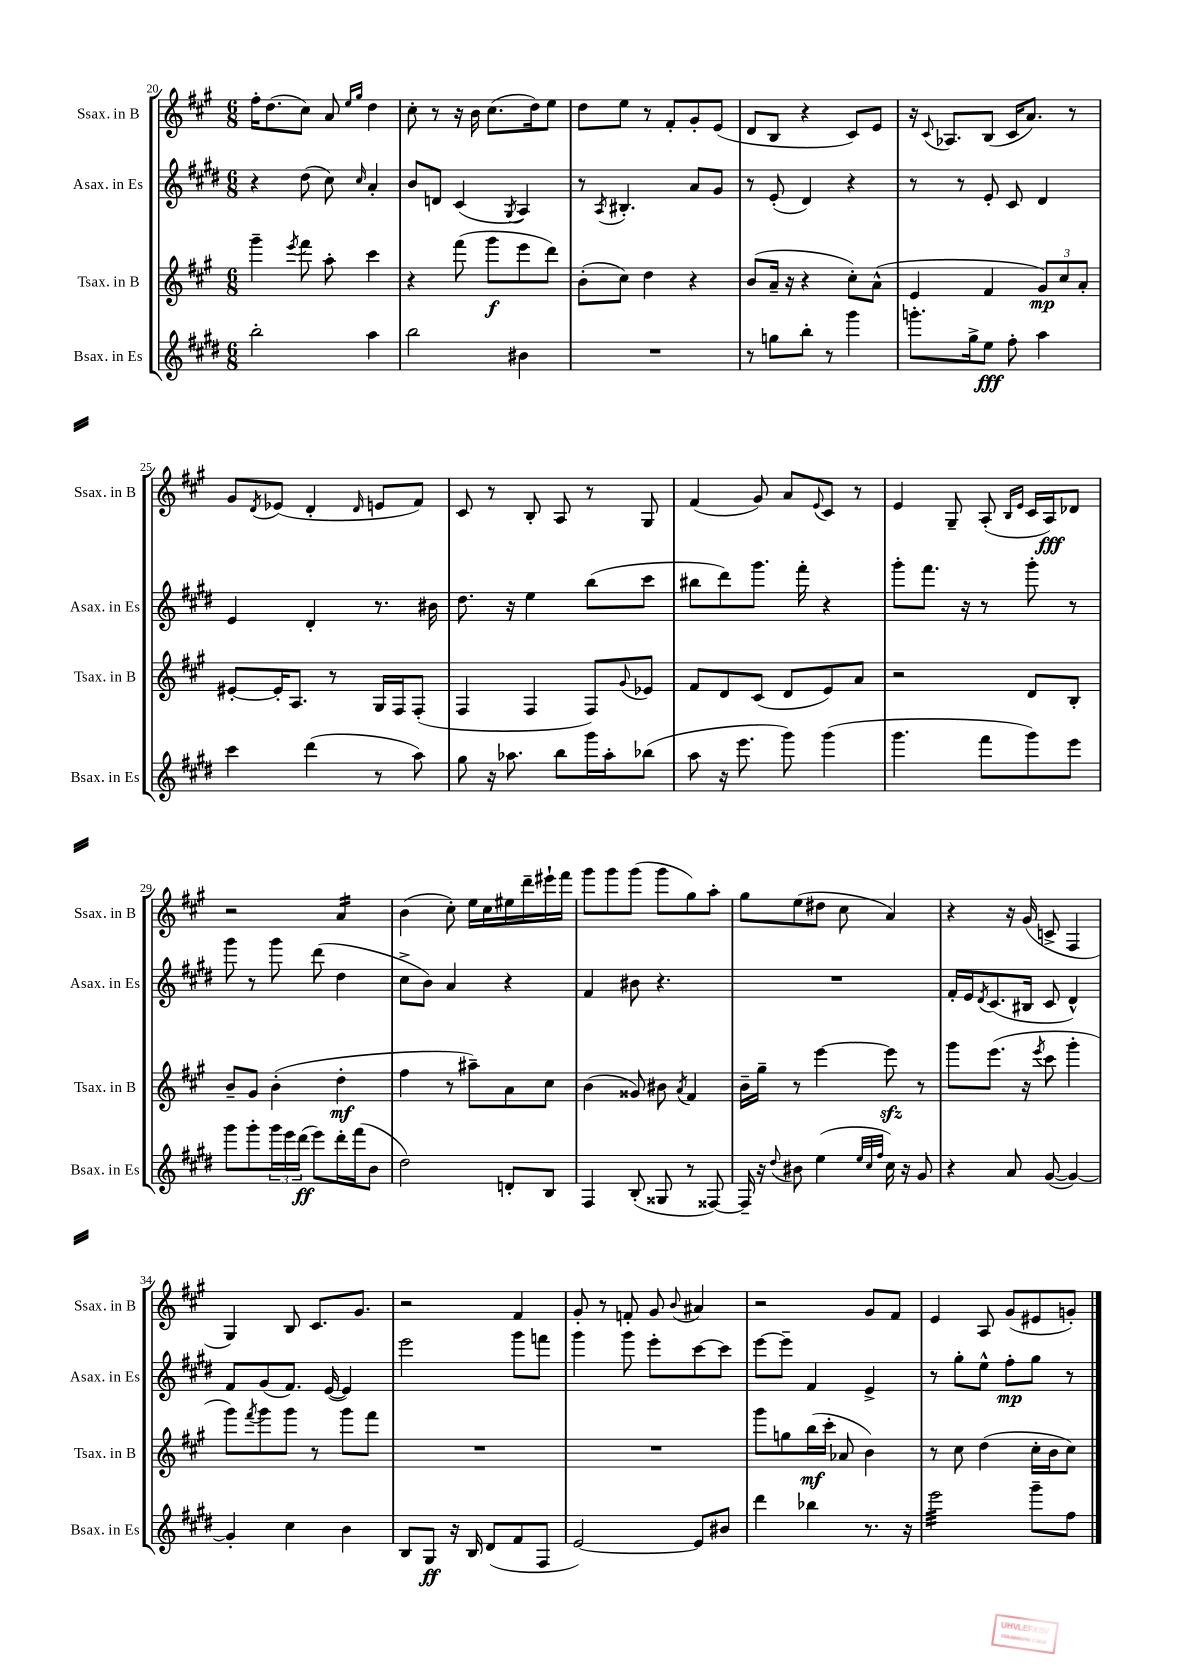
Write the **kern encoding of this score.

**kern	**dynam	**kern	**dynam	**kern	**dynam	**kern	**dynam
*part4	*part4	*part3	*part3	*part2	*part2	*part1	*part1
*staff4	*staff4	*staff3	*staff3	*staff2	*staff2	*staff1	*staff1
*I"Bsax. in Es	*	*I"Tsax. in B	*	*I"Asax. in Es	*	*I"Ssax. in B	*
*I'Bsax. in Es	*	*I'Tsax. in B	*	*I'Asax. in Es	*	*I'Ssax. in B	*
*clefG2	*	*clefG2	*	*clefG2	*	*clefG2	*
*k[f#c#g#d#]	*	*k[f#c#g#]	*	*k[f#c#g#d#]	*	*k[f#c#g#]	*
*M6/8	*	*M6/8	*	*M6/8	*	*M6/8	*
=20	=20	=20	=20	=20	=20	=20	=20
2bb'\	.	4ggg#~\	.	4r	.	16ff#'\KL	.
.	.	.	.	.	.	(8.dd\	.
.	.	8qeee/	.	.	.	.	.
.	.	8fff#\	.	(8dd#\	.	8cc#\J)	.
.	.	8aa'\	.	8cc#\)	.	8a/	.
.	.	.	.	.	.	16qqee/LL	.
.	.	.	.	16qqcc#/	.	16qqgg#/JJ	.
4aa\	.	4ccc#\	.	4a'/	.	4dd\	.
=21	=21	=21	=21	=21	=21	=21	=21
2bb\	.	4r	.	8b/L	.	8cc#'\	.
.	.	.	.	8dn/J	.	8r	.
.	.	(8fff#\	.	(4c#/	.	16r	.
.	.	.	.	.	.	16b\	.
.	.	8ggg#\L	f	.	.	(8.cc#\L	.
.	.	.	.	8qG#/	.	.	.
4b#X\	.	8eee\	.	4A/)	.	.	.
.	.	.	.	.	.	16dd\k)	.
.	.	8ddd\J)	.	.	.	8ee\J	.
=22	=22	=22	=22	=22	=22	=22	=22
2.r	.	(8b'\L	.	8r	.	8dd\L	.
.	.	.	.	8qA/	.	.	.
.	.	8cc#\J)	.	4.B#X'/	.	8ee\J	.
.	.	4dd\	.	.	.	8r	.
.	.	.	.	.	.	8f#'/L	.
.	.	4r	.	8a/L	.	8g#'/	.
.	.	.	.	8g#/J	.	(8e/J	.
=23	=23	=23	=23	=23	=23	=23	=23
8r	.	(8b/L	.	8r	.	8d/L	.
8ggn\L	.	16a~/Jk	.	(8e'/	.	8B/J	.
.	.	16r	.	.	.	.	.
8bb'\J	.	4r	.	4d#/)	.	4r	.
8r	.	.	.	.	.	.	.
4ggg#\	.	8cc#'\L)	.	4r	.	8c#/L)	.
.	.	(8a^^\J	.	.	.	8e/J	.
=24	=24	=24	=24	=24	=24	=24	=24
8.gggn'\L	.	4e/	.	8r	.	16r	.
.	.	.	.	.	.	8qqc#/	.
.	.	.	.	.	.	8.A-X/L	.
.	.	.	.	8r	.	.	.
16gg#^\k	.	.	.	.	.	.	.
8ee\J	fff	4f#/	.	8e'/	.	(8B/J	.
8ff#'\	.	.	.	8c#/	.	16c#/KL	.
.	.	.	.	.	.	8.a/J)	.
4aa\	.	12g#/L)	mp	4d#/	.	.	.
.	.	12cc#/	.	.	.	.	.
.	.	.	.	.	.	8r	.
.	.	12a'/J	.	.	.	.	.
!!LO:LB:g=z
=25	=25	=25	=25	=25	=25	=25	=25
4ccc#\	.	[8e#X'/L	.	4e/	.	8g#/L	.
.	.	.	.	.	.	8qd/	.
.	.	16e#'/K]	.	.	.	(8e-X/J	.
.	.	8.A/J	.	.	.	.	.
(4ddd#\	.	.	.	4d#'/	.	4d'/	.
.	.	8r	.	.	.	.	.
.	.	.	.	.	.	16qqd/	.
8r	.	16G#/LL	.	8.r	.	8en/L	.
.	.	16F#/J	.	.	.	.	.
8aa\)	.	(8F#'/J	.	.	.	8f#/J)	.
.	.	.	.	16b#X\	.	.	.
=26	=26	=26	=26	=26	=26	=26	=26
8gg#\	.	4F#/	.	8.dd#\	.	8c#/	.
16r	.	.	.	.	.	8r	.
8.aa-X\	.	.	.	16r	.	.	.
.	.	4F#/	.	4ee\	.	8B'/	.
8bb\L	.	.	.	.	.	8A/	.
16ggg#\L	.	8F#/L)	.	(8bb\L	.	8r	.
16aa-'\J	.	.	.	.	.	.	.
.	.	8qqg#/	.	.	.	.	.
(8bb-X\J	.	8e-X/J	.	8ccc#\J	.	8G#/	.
=27	=27	=27	=27	=27	=27	=27	=27
8aa\	.	8f#/L	.	8bb#X\L	.	(4f#/	.
16r	.	8d/	.	8ddd#\)	.	.	.
8.eee\	.	.	.	.	.	.	.
.	.	(8c#/J	.	8.ggg#\J	.	8g#/)	.
8ggg#\)	.	8d/L	.	.	.	8a/L	.
.	.	.	.	16fff#'\	.	.	.
.	.	.	.	.	.	8qqe/	.
(4ggg#\	.	8e/)	.	4r	.	8c#/J	.
.	.	8a/J	.	.	.	8r	.
=28	=28	=28	=28	=28	=28	=28	=28
4.ggg#\	.	2r	.	8ggg#'\L	.	4e/	.
.	.	.	.	8.fff#\J	.	.	.
.	.	.	.	.	.	8G#~/	.
.	.	.	.	16r	.	.	.
8fff#\L	.	.	.	8r	.	(8A'/	.
.	.	.	.	.	.	16qqB/LL	.
.	.	.	.	.	.	16qqe/JJ	.
8ggg#\)	.	8d/L	.	8ggg#'\	.	16c#/LL	.
.	.	.	.	.	.	16A/J)	fff
8eee\J	.	8B'/J	.	8r	.	8d-X/J	.
!!LO:LB:g=z
=29	=29	=29	=29	=29	=29	=29	=29
8ggg#\L	.	8b~/L	.	8ggg#\	.	2r	.
8ggg#'\	.	8g#/J	.	8r	.	.	.
24ggg#\L	.	(4b'\	.	8ggg#\	.	.	.
24eee\	.	.	.	.	.	.	.
(24ddd#\JJ	ff	.	.	.	.	.	.
8eee\L)	.	.	.	(8ddd#\	.	.	.
*	*	*	*	*	*	*tremolo	*
16ddd#'\L	.	4dd'\	mf	4dd#\	.	16a/LL	.
(16fff#\J	.	.	.	.	.	16a/	.
8b\J	.	.	.	.	.	16a/	.
.	.	.	.	.	.	16a/JJ	.
*	*	*	*	*	*	*Xtremolo	*
=30	=30	=30	=30	=30	=30	=30	=30
2dd#\)	.	4ff#\	.	8cc#^\L	.	(4b\	.
.	.	.	.	8b\J)	.	.	.
.	.	8r	.	4a/	.	8cc#'\)	.
.	.	8aa#X~\L)	.	.	.	16ee\LL	.
.	.	.	.	.	.	16cc#\	.
8dn'/L	.	8a\	.	4r	.	16ee#X\	.
.	.	.	.	.	.	16ddd~\	.
8B/J	.	8cc#\J	.	.	.	16eee#X`\	.
.	.	.	.	.	.	16fff#\JJ	.
=31	=31	=31	=31	=31	=31	=31	=31
4F#/	.	(4b\	.	4f#/	.	8ggg#\L	.
.	.	.	.	.	.	8ggg#\	.
(8B'/	.	8g##X/)	.	8b#X\	.	(8ggg#\J	.
8G##X/	.	8b#X\	.	4.r	.	8ggg#\L	.
.	.	8qa/	.	.	.	.	.
8r	.	4f#/	.	.	.	8gg#\)	.
[8F##X/)	.	.	.	.	.	8aa'\J	.
=32	=32	=32	=32	=32	=32	=32	=32
16F##~/]	.	16b~\LL	.	2.r	.	8gg#\L	.
16r	.	16gg#~\JJ	.	.	.	.	.
8qqdd#/	.	.	.	.	.	.	.
8b#X\	.	8r	.	.	.	(8ee\	.
(4ee\	.	[4eee\	.	.	.	8dd#X\J	.
.	.	.	.	.	.	8cc#\	.
32qqee/LLL	.	.	.	.	.	.	.
32qqcc#/	.	.	.	.	.	.	.
32qqff#/JJJ	.	.	.	.	.	.	.
16cc#\)	.	8eeezz\]	.	.	.	4a/)	.
16r	.	.	.	.	.	.	.
8g#/	.	8r	.	.	.	.	.
=33	=33	=33	=33	=33	=33	=33	=33
4r	.	8ggg#\L	.	16f#'/LL	.	4r	.
.	.	.	.	16e/J	.	.	.
.	.	.	.	8qd#/	.	.	.
.	.	(8.eee\J	.	(8.c#/	.	.	.
8a/	.	.	.	.	.	16r	.
.	.	16r	.	16B#X/Jk	.	(16g#/	.
.	.	8qeee/	.	.	.	.	.
([8g#/	.	8ccc#\	.	8c#/	.	8cn^/	.
4g#/_)	.	4ggg#'\	.	4d#^^/)	.	4F#/	.
!!LO:LB:g=z
=34	=34	=34	=34	=34	=34	=34	=34
4g#'/]	.	8ggg#\L)	.	8f#/L	.	4G#/)	.
.	.	8qfff#/	.	.	.	.	.
.	.	8ggg#\	.	(8g#/	.	.	.
4cc#\	.	8ggg#\J	.	8.f#/J)	.	8B/	.
.	.	8r	.	.	.	8.c#/L	.
.	.	.	.	([16e/	.	.	.
4b\	.	8ggg#\L	.	4e/])	.	.	.
.	.	.	.	.	.	8.g#/J	.
.	.	8fff#\J	.	.	.	.	.
=35	=35	=35	=35	=35	=35	=35	=35
8B/L	.	2.r	.	2eee\	.	2r	.
8G#/J	ff	.	.	.	.	.	.
16r	.	.	.	.	.	.	.
16B/	.	.	.	.	.	.	.
(8d#/L	.	.	.	.	.	.	.
8f#/	.	.	.	8ggg#\L	.	4f#/	.
8F#/J	.	.	.	8fffn\J	.	.	.
=36	=36	=36	=36	=36	=36	=36	=36
[2e/)	.	2.r	.	4ggg#\	.	8g#'/	.
.	.	.	.	.	.	8r	.
.	.	.	.	8ggg#\	.	8fn'/	.
.	.	.	.	8eee'\L	.	8g#/	.
.	.	.	.	.	.	8qqb/	.
8e/L]	.	.	.	[8ccc#\	.	4a#X/	.
8b#X/J	.	.	.	8ccc#\J]	.	.	.
=37	=37	=37	=37	=37	=37	=37	=37
4ddd#\	.	8ggg#\L	.	[8eee\L	.	2r	.
.	.	8ggn\	.	8eee~\J]	.	.	.
4bb-X\	.	(16bb\L	mf	4f#/	.	.	.
.	.	16ccc#'\JJ	.	.	.	.	.
.	.	8a-X/	.	.	.	.	.
8.r	.	4b\)	.	4e^/	.	8g#/L	.
.	.	.	.	.	.	8f#/J	.
16r	.	.	.	.	.	.	.
=38	=38	=38	=38	=38	=38	=38	=38
*tremolo	*	*	*	*	*	*	*
32eee\LLL	.	8r	.	8r	.	4e/	.
32eee\	.	.	.	.	.	.	.
32eee\	.	.	.	.	.	.	.
32eee\	.	.	.	.	.	.	.
32eee\	.	8cc#\	.	8gg#'\L	.	.	.
32eee\	.	.	.	.	.	.	.
32eee\	.	.	.	.	.	.	.
32eee\	.	.	.	.	.	.	.
32eee\	.	(4dd\	.	8ee^^\J	.	8A/	.
32eee\	.	.	.	.	.	.	.
32eee\	.	.	.	.	.	.	.
32eee\	.	.	.	.	.	.	.
32eee\	.	.	.	8ff#'\L	mp	(8g#/L	.
32eee\	.	.	.	.	.	.	.
32eee\	.	.	.	.	.	.	.
32eee\JJJ	.	.	.	.	.	.	.
*Xtremolo	*	*	*	*	*	*	*
8ggg#~\L	.	16cc#'\LL	.	8gg#\J	.	8e#X/	.
.	.	16b\J	.	.	.	.	.
8ff#\J	.	8cc#\J)	.	8r	.	8gn'/J)	.
==	==	==	==	==	==	==	==
*-	*-	*-	*-	*-	*-	*-	*-
